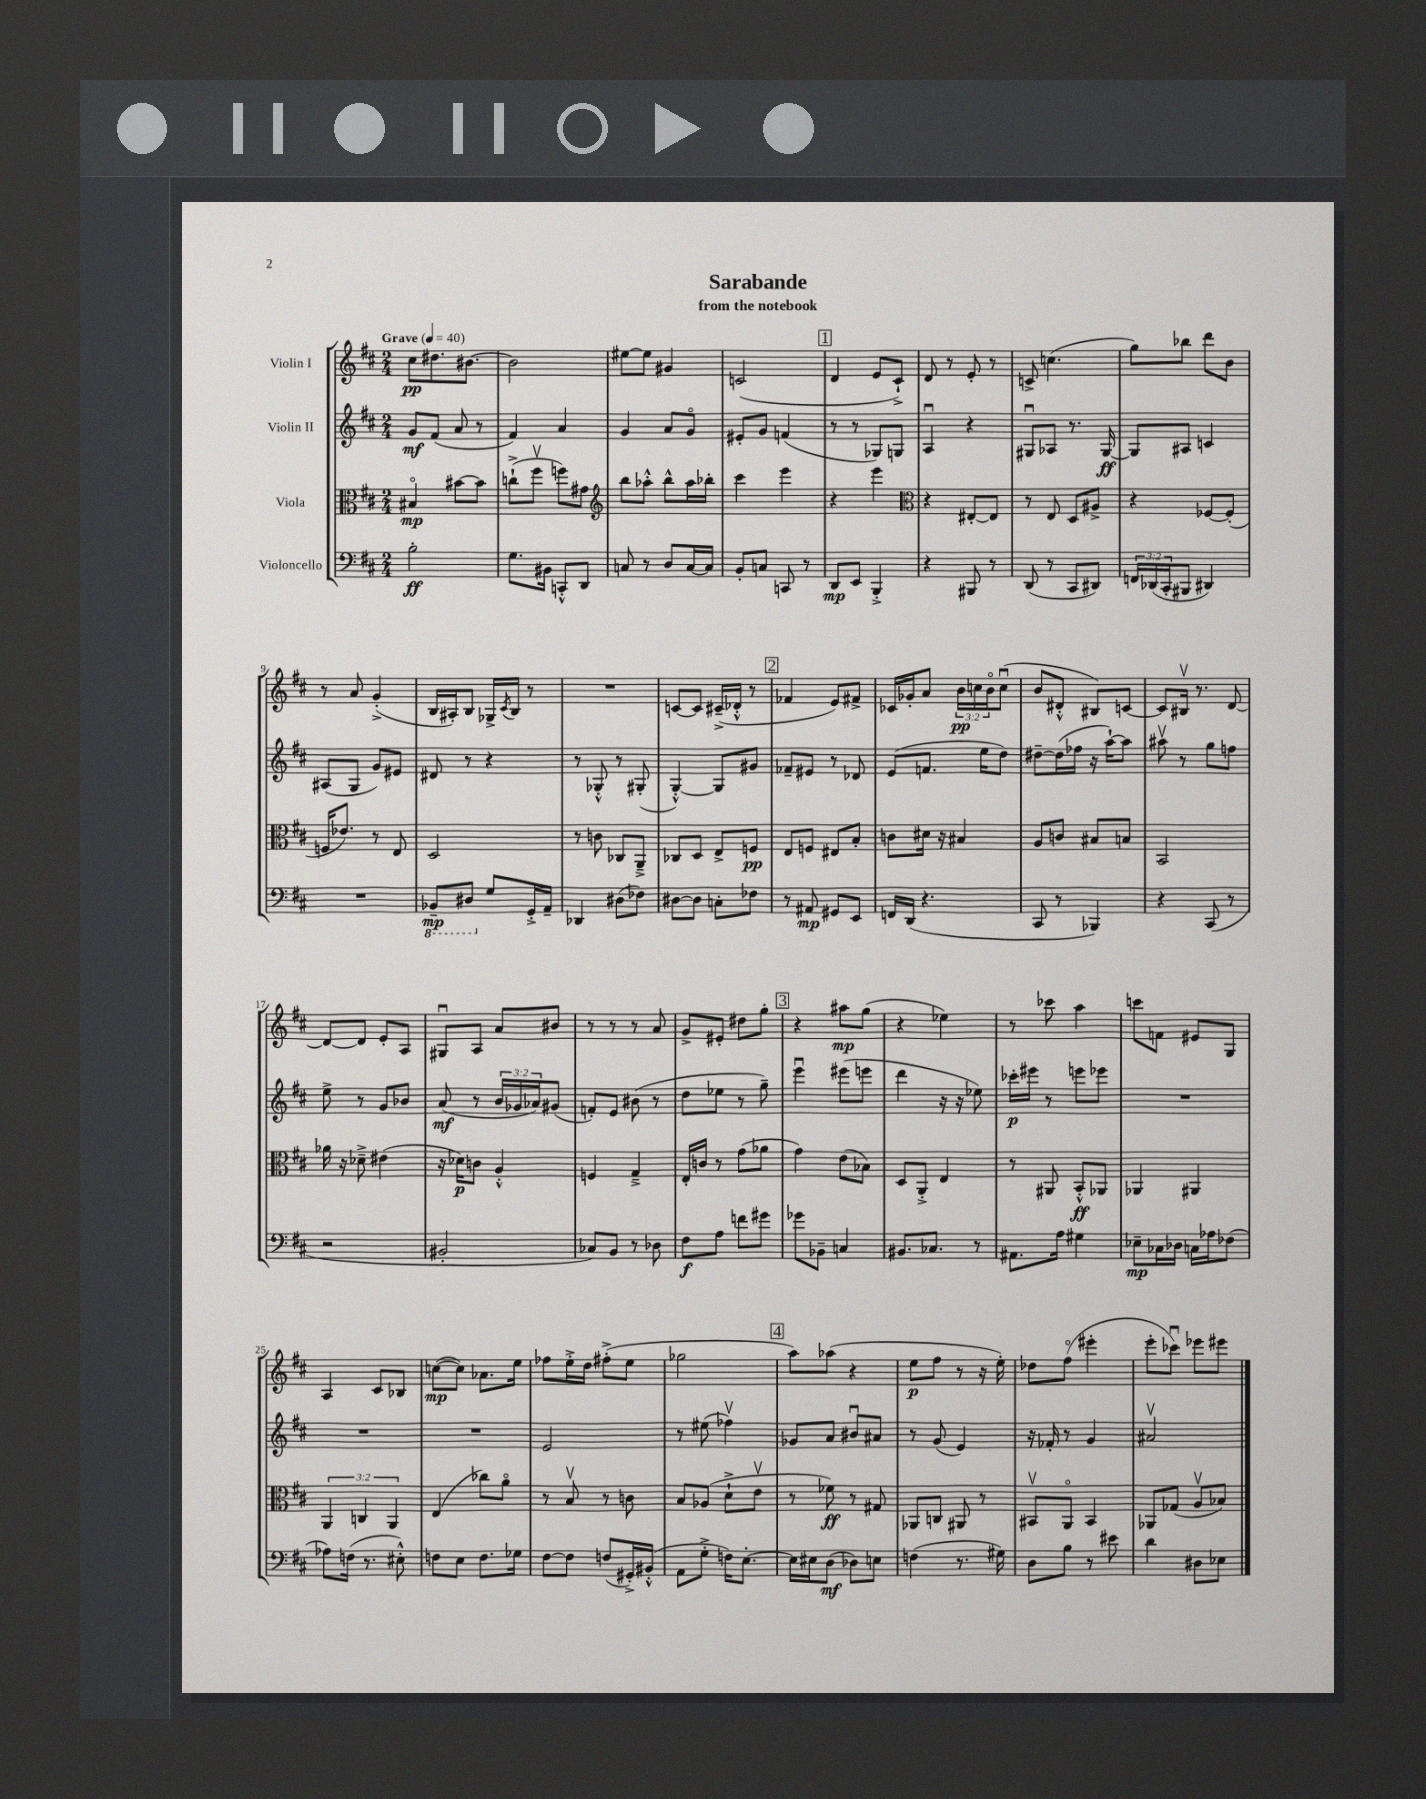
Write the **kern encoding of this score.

**kern	**kern	**kern	**kern
*staff4	*staff3	*staff2	*staff1
*clefF4	*clefC3	*clefG2	*clefG2
*k[f#c#]	*k[f#c#]	*k[f#c#]	*k[f#c#]
*M2/4	*M2/4	*M2/4	*M2/4
*MM40	*MM40	*MM40	*MM40
2B'	4B#o	8g	8cc#
.	.	(8f#	8.dd#
.	[8b#	8a	.
.	.	.	[8.b#
.	8b#]	8r	.
=	=	=	=
8.G	(8cc`^	4f#)	2b#]
.	8ff#v	.	.
16BB#	.	.	.
8CC'^^	8ff)	4a	.
8DD	8g#	.	.
=	=	=	=
*	*clefG2	*	*
8C	8bb	4g	[8ee#
8r	8aa-'^^	.	8ee#]
8D	8bb^^	8a	4g#
[16C	16aa-	8go	.
16C]	16bb-'	.	.
=	=	=	=
8BB'	4ccc#	8e#'	(2c
8C	.	8g	.
8CC	4eee	(4f	.
8r	.	.	.
=	=	=	=
8DD	4r	8r	4d
8EE	.	8r	.
4BBB'^	4eee	8G-)	8e
.	.	8G	8c#`^)
=	=	=	=
*	*clefC3	*	*
4r	4r	4Au	8d
.	.	.	8r
8BBB#	[8E#'	4r	8e'
8r	8E#]	.	8r
=	=	=	=
(8DD	8r	8G#u	8c^
8r	8E	8A-	(4.cc
8CC#	8D	8.r	.
8DD#)	8A#^	.	.
.	.	[16G#	.
=	=	=	=
24FF	4r	8G#]	8gg)
(24DD-	.	.	.
24CC#'	.	.	.
8BBB#	.	8A#	8bb-
4DD#)	[8F-	4c	8ddd
.	(8F-']	.	8b
=	=	=	=
2r	16F	(8A#	8r
.	8.e-)	.	.
.	.	8G	8a
.	8r	8g)	(4g'^
.	8E	8e#	.
=	=	=	=
8BBB-~	2D	8d#	16B
.	.	.	16A#')
8DD#	.	8r	8B
8G	.	4r	16G-^
.	.	.	8qc#
.	.	.	16B
16GG'^	.	.	8r
16AA~	.	.	.
=	=	=	=
4DD-	8r	8r	2r
.	8c	8G-'^^	.
(8D#	8C-	8r	.
8F-)	8AA~^	(8G#'	.
=	=	=	=
[8D#	8C-	[4G'^^)	[8c
8D#]	8D	.	8c]
8C'	8E^	8G]	(16c#~^
.	.	.	16d-'^^
8F-	8F	8g#	8r
=	=	=	=
8r	8E	8f-~	4f-
8AA#	8F	8e#	.
8GG#	8E#	8r	8e)
8EE	8B'	8d-	8f#^
=	=	=	=
16FF	8c	(8e	16c-
(16DD	.	.	16g-'
4.r	16d#	8.f	8a
.	16r	.	.
.	4B#	.	24b
.	.	.	24cc
.	.	16ee	.
.	.	.	24bo
.	.	8dd)	(8ccu
=	=	=	=
8CC#	8A	[8dd#~	8b
8r	8c	(16dd#]	8d#'^^
.	.	16ff-	.
4BBB-)	8B#	16r	8B#)
.	.	[16aa`)	.
.	8B	8aa]	[8c
=	=	=	=
4r	2BB	8aa#v	8c]
.	.	8r	16B#v
.	.	.	8.r
(8CC#	.	8gg	.
8r	.	8ff	[8d
=	=	=	=
2r	16a-	8ee^	8d_
.	16r	.	.
.	8d-~^	8r	8d]
.	(4e#	8g	8e'
.	.	8b-	8A
=	=	=	=
2BB#'	16r	(8a	8G#u
.	16d-)	.	.
.	8c	8r	8A
.	4A'^^	24b	8a
.	.	24g-	.
.	.	24a-)	.
.	.	(8g#	8b#
=	=	=	=
8C-)	4F	8f')	8r
8BB	.	8e	8r
8r	4G~^	(8b#	8r
8D-	.	8r	8a
=	=	=	=
8F#	16E'	8dd	8g^
.	16c	.	.
8A	8r	8ee-	8e#'
8f	(8g	8r	8dd#
8g#	8a-	8gg~)	8gg'
=	=	=	=
8g-	4g)	4eeeu	4r
8BB-~	.	.	.
4C	(8e	(8eee#	8aa#
.	8B-)	8eee	(8gg
=	=	=	=
8.BB#	8D	4ddd	4r
.	8AA'^	.	.
8.C-	.	.	.
.	4E	16r	4ee-)
.	.	16r	.
8r	.	8ee-)	.
=	=	=	=
8.AA#	8r	16ccc-'	8r
.	.	16eee#	.
.	8AA#	8r	8ccc-
16A	.	.	.
4G#	8BB'^^	8eee	4aa
.	8AA-	8eee-	.
=	=	=	=
8E-~	4AA-	2r	8ccc
16C-	.	.	8f
16D-	.	.	.
16C	4AA#	.	8e#
16A-	.	.	.
(8F-	.	.	8G
=	=	=	=
8A-)	6AA	2r	4A
(16F	.	.	.
.	6C	.	.
8.r	.	.	.
.	.	.	8c#
.	6AA	.	.
8E#'^^)	.	.	8B-
=	=	=	=
8F	(4E	2r	([8cc
8E	.	.	8cc])
8.F	8cc-)	.	8.a-
.	8ao	.	.
16G-	.	.	16ee
=	=	=	=
[8F#	8r	2e	8ff-
8F#]	8Bv	.	16ee'^
.	.	.	16dd
(8F	8r	.	(8ff#'^
16GG#'^)	8c	.	8ee
(16BB#'^^	.	.	.
=	=	=	=
8AA	8B	8r	2gg-
8G'^	(8A-	(8ee#	.
16F)	8d`^	4ff-v)	.
[8.E'	.	.	.
.	8ev	.	.
=	=	=	=
16E]	8r	8g-	8aa)
16E#	.	.	.
(8D	8f-)	8a	(8aa-
8D-)	8r	8b#u	4r
8E	8G#	8a#	.
=	=	=	=
(4F	8AA-	8r	8ee
.	8C	(8g	8ff#
8.r	8AA#	4e)	8r
.	8r	.	16r
16G#)	.	.	16ee')
=	=	=	=
8D	8BB#v	16r	8dd-
.	.	16f-'	.
8B	8AAo	8r	(8ff#o
8r	4BB#	4g	4eee#'
8e#	.	.	.
=	=	=	=
4d	8AA-	2a#v	8eee'
.	(8G-	.	8ccc-u)
8D#	8Av	.	8eee-
8E-	8B-)	.	8eee#
==	==	==	==
*-	*-	*-	*-
